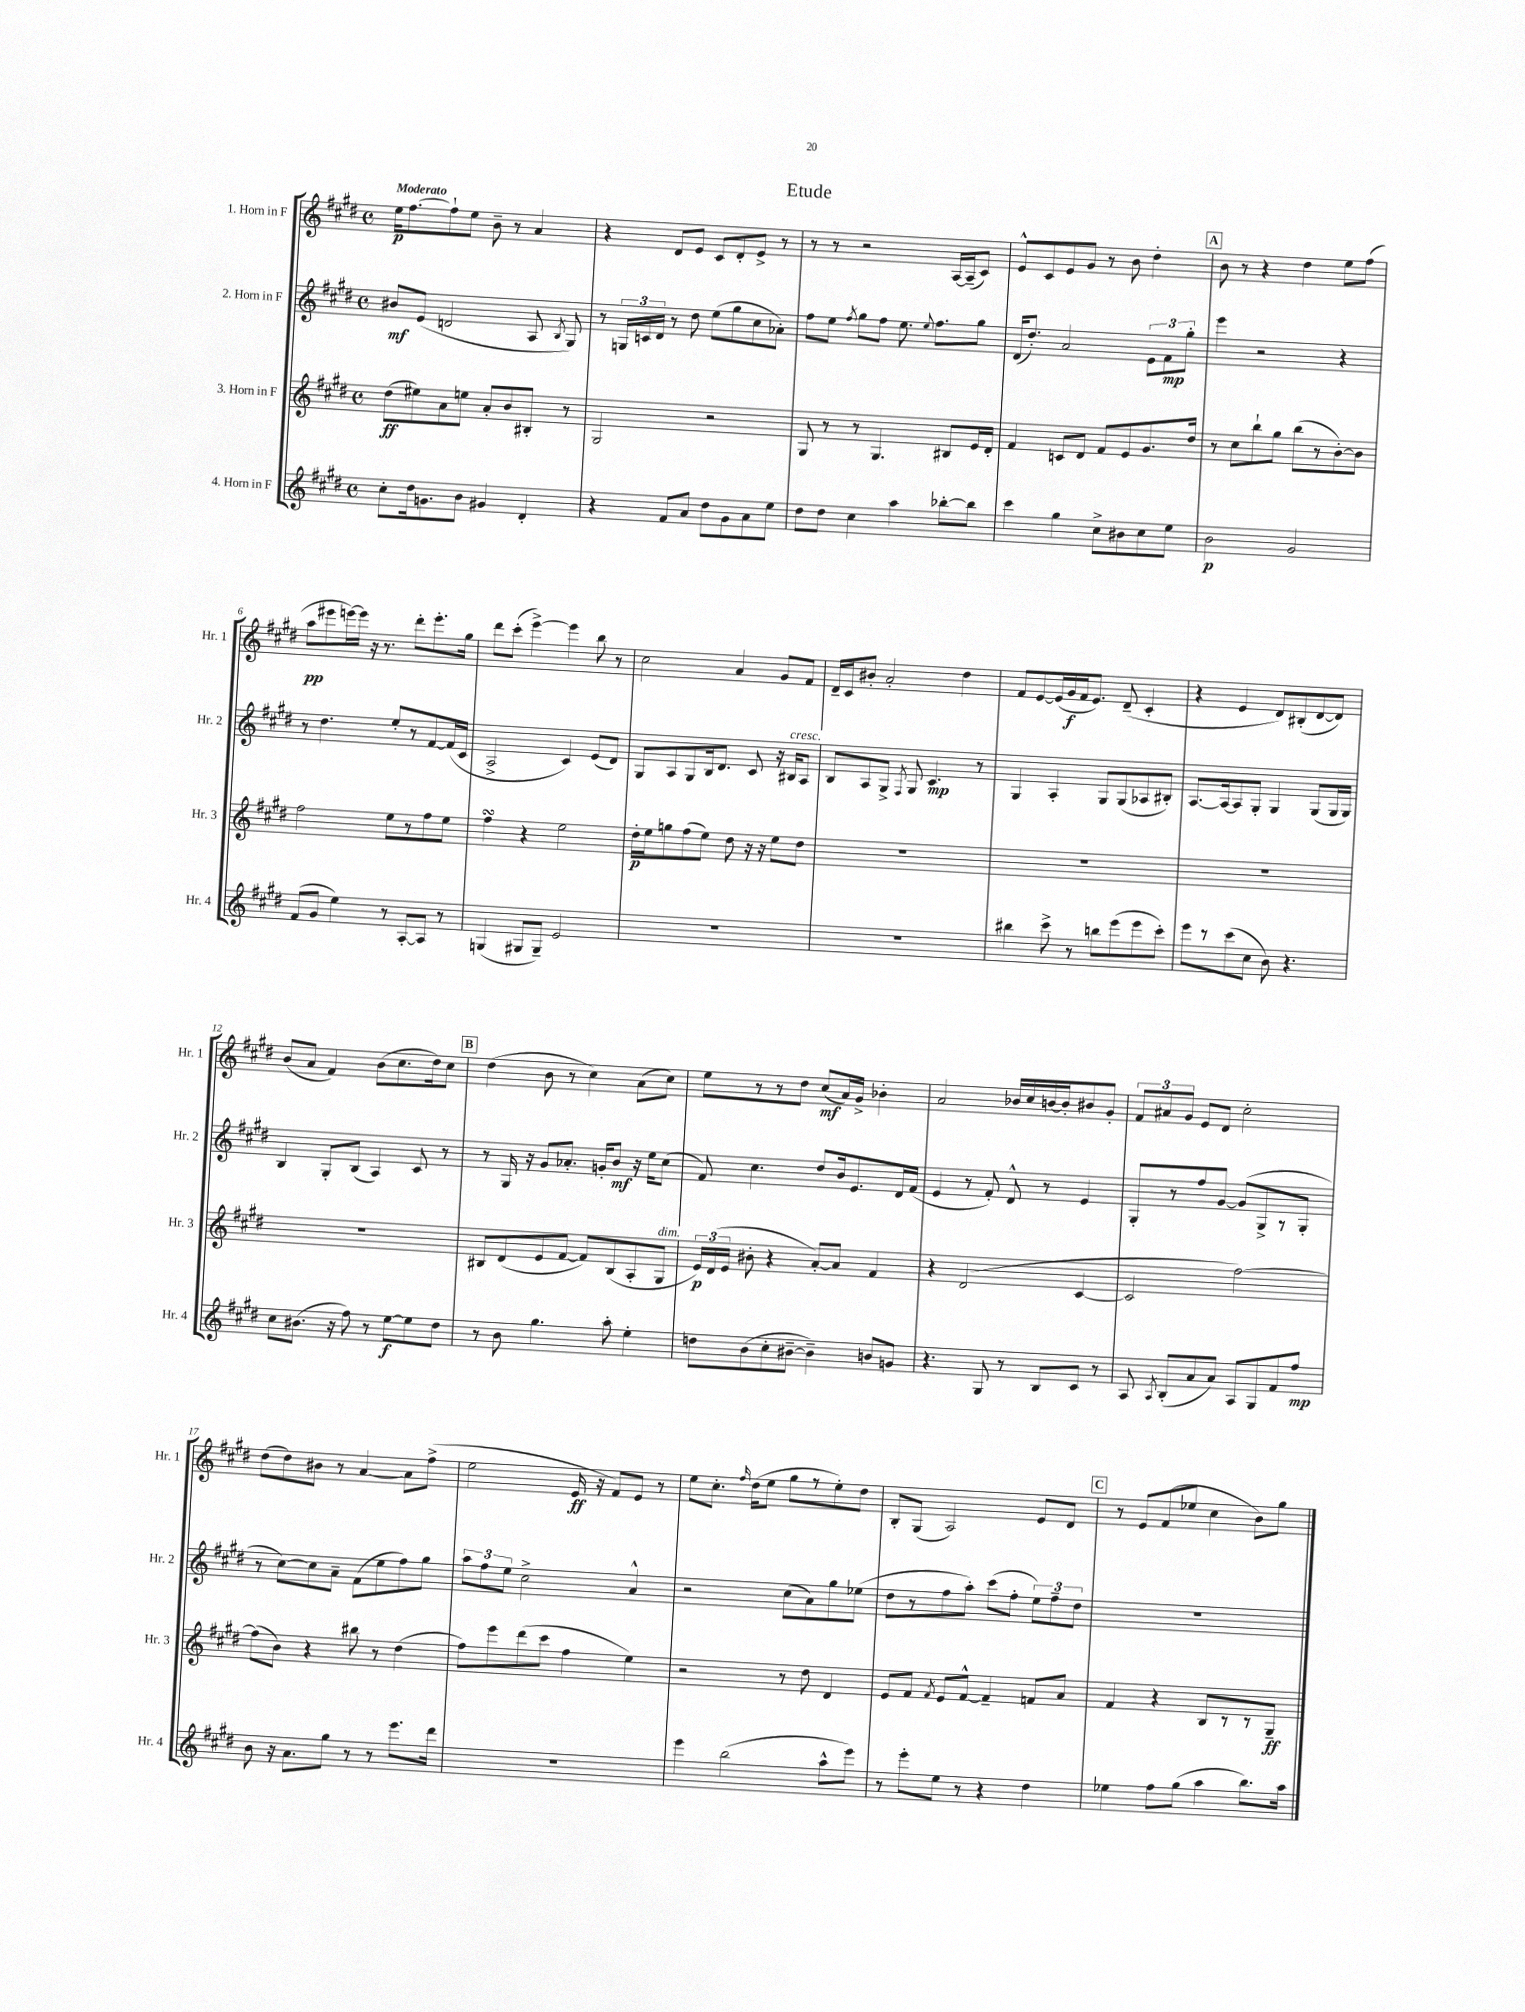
\header { title = "Etude" }
<<
\new StaffGroup <<
\new Staff = "s0" \with { instrumentName = "1. Horn in F" shortInstrumentName = "Hr. 1" } {
    \clef treble \key e \major \defaultTimeSignature \time 4/4 \tempo "Moderato"
    \autoBeamOff e''16[\p fis''8.~ fis''8-! e''8] b'8-- r8 a'4 |
    r4 dis'8[ e'8] cis'8[ dis'8-. e'8]-> r8 |
    r8 r8 r2 a16[~ a16--( cis'8]) |
    e'8[-^ cis'8 e'8 gis'8] r8 b'8 dis''4-. |
    \mark \markup { \box "A" } b'8 r8 r4 dis''4 e''8[ fis''8]( |
    a''8[\pp eis'''8 e'''16~) e'''16] r16 r8. dis'''8[-. e'''8.-. gis''16] |
    dis'''8[ cis'''8]-.( e'''4~->) e'''4 b''8 r8 |
    cis''2 a'4 gis'8[ fis'8] |
    dis'16[-- cis'16 bis'8]-. a'2-. dis''4 |
    fis'8[ e'8~ e'16( gis'16\f fis'16 e'8.]) dis'8--( cis'4-. |
    r4 e'4 dis'8[) bis8-.( dis'8~ dis'8]) |
    b'8[( a'8] fis'4) b'8[( cis''8. dis''16) cis''8] |
    \mark \markup { \box "B" } dis''4( b'8 r8 cis''4) a'8[( cis''8]) |
    e''8[ r8 r8 dis''8] cis''8[\mf( a'16) gis'16]-> bes'4-. |
    a'2 bes'16[ cis''16 b'16~ b'16-. bis'8 gis'8]-. |
    \tuplet 3/2 { fis'8[ ais'8 gis'8] } e'8[ dis'8] cis''2-. |
    dis''8[( dis''8) bis'8] r8 a'4~ a'8[ fis''8]->( |
    e''2 e'16\ff r16 fis'8[) e'8] r8 |
    e''8[ cis''8.]-. \grace { fis''16 } dis''16[( e''8] gis''8[ r8 e''8-.) dis''8] |
    b8[-. gis8]( a2) e'8[ dis'8] |
    \mark \markup { \box "C" } r8 e'8[ fis'8( ees''8] cis''4 b'8[) gis''8] \bar "|." |
}
\new Staff = "s1" \with { instrumentName = "2. Horn in F" shortInstrumentName = "Hr. 2" } {
    \clef treble \key e \major \defaultTimeSignature \time 4/4
    \autoBeamOff bis'8[\mf e'8]( d'2 a8 \acciaccatura { b8 } gis8) |
    r8 \tuplet 3/2 { g16[ c'16 dis'16] } r8 dis''8 e''8[( gis''8 cis''8 aes'8]-.) |
    fis''8[ e''8] \acciaccatura { fis''8 } gis''8[ fis''8] e''8. \appoggiatura { e''8 } fis''8.[ gis''8] |
    dis'16[( dis''8.]-.) a'2 \tuplet 3/2 { e'8[ fis'8\mp gis''8]-. } |
    \mark \markup { \box "A" } e'''4 r2 r4 |
    r8 dis''4. e''8[-. r8 fis'8~ fis'16( cis'16] |
    a2-> cis'4) e'8[( dis'8]) |
    gis8[ a8 gis8 b16 dis'8.] cis'8 r16 bis16[^\markup { \italic "cresc." } a8] |
    b8[ a8 gis8]-> \acciaccatura { fis8 } gis8 cis'4.\mp r8 |
    gis4 a4-. gis8[ gis8( aes8 bis8]-.) |
    a8.[~ a16~ a8 gis8]-. gis4 gis8[( gis16 gis16]) |
    b4 gis8[-. b8]( a4) cis'8 r8 |
    \mark \markup { \box "B" } r8 gis16 r16 gis'8[ aes'8.]-. g'16[-. b'8]\mf r16 e''16[ cis''8]( |
    fis'8) cis''4. dis''8[ b'16 e'8. dis'16 fis'16]( |
    e'4 r8 fis'8-.) dis'8-^ r8 e'4 |
    gis8[-. r8 fis''8 gis'8]~ gis'8[( gis8-> r8 gis8]-. |
    r8 cis''8[~) cis''8 a'8]-- fis'8[( e''8 fis''8) gis''8] |
    \tuplet 3/2 { a''8[ fis''8 e''8] } cis''2-> a'4-^ |
    r2 cis''8[( a'8) gis''8 ees''8]( |
    dis''8[ r8 fis''8 a''8]-.) cis'''8[( fis''8]-. \tuplet 3/2 { e''8[) fis''8-- dis''8] } |
    \mark \markup { \box "C" } R1 \bar "|." |
}
\new Staff = "s2" \with { instrumentName = "3. Horn in F" shortInstrumentName = "Hr. 3" } {
    \clef treble \key e \major \defaultTimeSignature \time 4/4
    \autoBeamOff dis''8[\ff( eis''8) a'8 e''8] a'8[-. b'8 bis8]-. r8 |
    gis2 r2 |
    gis8 r8 r8 gis4. bis8[ e'16 dis'16]-. |
    fis'4 c'8[ dis'8] fis'8[ e'8 gis'8. dis''16] |
    \mark \markup { \box "A" } r8 cis''8[ b''8-! gis''8] b''8[( r8 b'8~-.) b'8] |
    fis''2 e''8[ r8 fis''8 e''8] |
    fis''4\turn r4 e''2 |
    dis''16[-.\p e''16 g''8 fis''8( e''8]) dis''8 r16 r16 e''8[ dis''8] |
    R1 |
    R1 |
    R1 |
    R1 |
    \mark \markup { \box "B" } bis8[ dis'8( e'8 fis'8]~ fis'8[) bis8( a8-. gis8]^\markup { \italic "dim." } |
    \tuplet 3/2 { e'16[\p) dis'16( e'16] } bis'8-. r4 a'8[~-.) a'8] fis'4 |
    r4 dis'2( cis'4~ |
    cis'2 fis''2~) |
    fis''8[( b'8]) r4 bis''8 r8 dis''4( |
    fis''8[) e'''8 dis'''8( cis'''8] fis''4 e''4) |
    r2 r8 dis''8 dis'4 |
    e'8[ fis'8] \acciaccatura { fis'8 } e'8[ fis'8]~-^ fis'4-- f'8[ a'8] |
    \mark \markup { \box "C" } fis'4 r4 b8[ r8 r8 gis8]--\ff \bar "|." |
}
\new Staff = "s3" \with { instrumentName = "4. Horn in F" shortInstrumentName = "Hr. 4" } {
    \clef treble \key e \major \defaultTimeSignature \time 4/4
    \autoBeamOff cis''8[-. dis''16 g'8. b'8] gis'4 dis'4-. |
    r4 fis'8[ a'8] dis''8[ gis'8 a'8 e''8] |
    dis''8[ dis''8] cis''4 a''4 bes''8[~-. bes''8] |
    cis'''4 gis''4 cis''8[-> bis'8 cis''8 e''8] |
    \mark \markup { \box "A" } b'2\p gis'2 |
    fis'8[( gis'8] e''4) r8 a8[~-. a8] r8 |
    g4( gis8[ gis8]--) e'2 |
    R1 |
    R1 |
    bis''4 cis'''8-> r8 b''8[ e'''8( e'''8 cis'''8]-.) |
    e'''8[ r8 cis'''8( cis''8] b'8) r4. |
    cis''8[ bis'8.]( r16 fis''8) r8 e''8[~\f e''8 dis''8] |
    \mark \markup { \box "B" } r8 b'8 gis''4. a''8-. e''4-. |
    d''8[ b'8( cis''8-. bis'8]~-- bis'4--) b'8[ g'8] |
    r4. gis8 r8 b8[ cis'8] r8 |
    a8 \acciaccatura { a8 } b8[-.( a'8 a'8]) a8[ gis8 fis'8 fis''8]\mp |
    b'8 r16 a'8.[ gis''8] r8 r8 e'''8.[ dis'''16] |
    r1 |
    e'''4 b''2( a''8[-^ e'''8]) |
    r8 e'''8[-. e''8] r8 r4 dis''4 |
    \mark \markup { \box "C" } ees''4 fis''8[ gis''8]( a''4 b''8.[) a''16] \bar "|." |
}
>>
>>
